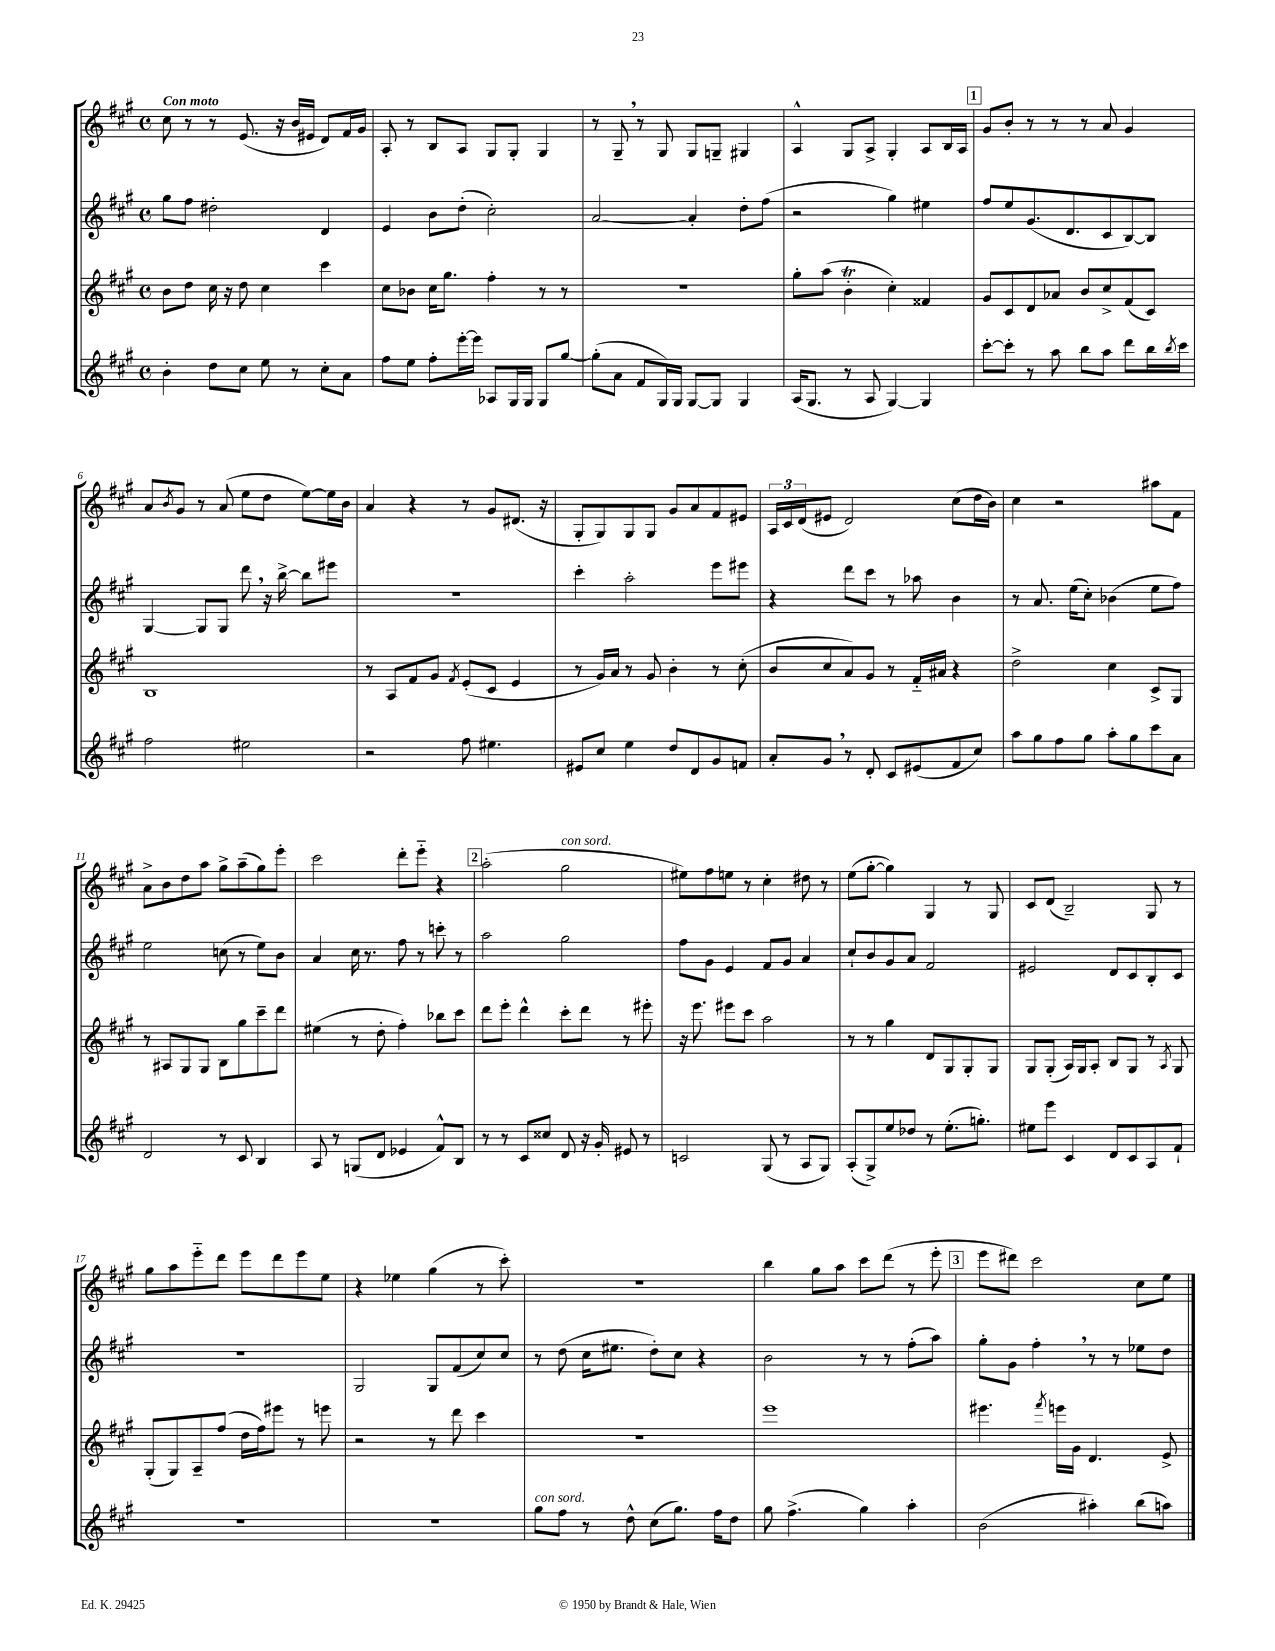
<<
\new StaffGroup <<
\new Staff = "s0" {
    \clef treble \key a \major \defaultTimeSignature \time 4/4 \tempo "Con moto"
    cis''8 r8 r8 e'8.( r16 b'16 eis'16 d'8) fis'16 gis'16 |
    a8-. r8 b8 a8 gis8 gis8-. gis4 |
    r8 gis8-- \breathe r8 gis8 gis8 g8-- gis4 |
    a4-^ gis8 a8-> gis4-. a8 b16 a16 |
    \mark \markup { \box "1" } gis'8 b'8-. r8 r8 r8 a'8 gis'4 |
    a'8 \acciaccatura { b'8 } gis'8 r8 a'8( e''8 d''8 e''8~) e''16 b'16 |
    a'4 r4 r8 gis'8 dis'8.( r16 |
    gis8-. gis8) gis8 gis8 gis'8 a'8 fis'8 eis'8 |
    \tuplet 3/2 { a16 cis'16 d'16( } eis'8 d'2) cis''8( d''16 b'16) |
    cis''4 r2 ais''8 fis'8 |
    a'8-> b'8 d''8 a''8 gis''8-> a''8--( gis''8) e'''8-. |
    cis'''2 d'''8-. e'''8-_ r4 |
    \mark \markup { \box "2" } a''2-.( gis''2^\markup { \italic "con sord." } |
    eis''8) fis''8 e''8 r8 cis''4-. dis''8 r8 |
    e''8( gis''8~-. gis''4) gis4 r8 gis8 |
    cis'8 d'8( b2--) gis8 r8 |
    gis''8 a''8 e'''8-_ d'''8 e'''8 d'''8 e'''8 e''8 |
    r4 ees''4 gis''4( r8 cis'''8-.) |
    R1 |
    b''4 gis''8 a''8 cis'''8 d'''8( r8 e'''8-. |
    \mark \markup { \box "3" } e'''8 dis'''8) cis'''2 cis''8 e''8 \bar "|." |
}
\new Staff = "s1" {
    \clef treble \key a \major \defaultTimeSignature \time 4/4
    gis''8 fis''8 dis''2-. d'4 |
    e'4 b'8 d''8-.( cis''2-.) |
    a'2~ a'4-. d''8-. fis''8( |
    r2 gis''4) eis''4 |
    \mark \markup { \box "1" } fis''8 e''8 gis'8.( d'8. cis'8 b8~) b8 |
    gis4~ gis8 gis8 d'''8 \breathe r16 b''16~-> b''8 eis'''8 |
    r1 |
    cis'''4-. a''2-. e'''8 eis'''8 |
    r4 d'''8 cis'''8 r8 aes''8 b'4 |
    r8 a'8. e''16( cis''8-.) bes'4( e''8 fis''8) |
    e''2 c''8( r8 e''8) b'8 |
    a'4 cis''16 r8. fis''8 r8 c'''8-. r8 |
    \mark \markup { \box "2" } a''2 gis''2 |
    fis''8 gis'8 e'4 fis'8 gis'8 a'4 |
    cis''8-! b'8 gis'8 a'8 fis'2 |
    eis'2 d'8 cis'8 b8-. cis'8 |
    R1 |
    gis2 gis8 fis'8( cis''8) cis''8 |
    r8 d''8( cis''16 eis''8. d''8-.) cis''8 r4 |
    b'2 r8 r8 fis''8-.( a''8) |
    \mark \markup { \box "3" } gis''8-. gis'8 fis''4-. \breathe r8 r8 ees''8 d''8 \bar "|." |
}
\new Staff = "s2" {
    \clef treble \key a \major \defaultTimeSignature \time 4/4
    b'8 d''8 cis''16 r16 d''8 cis''4 cis'''4 |
    cis''8 bes'8 cis''16 gis''8. fis''4-. r8 r8 |
    R1 |
    gis''8-. a''8( b'4-.\trill cis''4-.) fisis'4 |
    \mark \markup { \box "1" } gis'8 cis'8 d'8 aes'8 b'8 cis''8-> fis'8( cis'8) |
    b1 |
    r8 a8 fis'8 gis'8 \acciaccatura { fis'8 } e'8-.( cis'8 e'4 |
    r8 gis'16) a'16 r8 gis'8 b'4-. r8 cis''8-.( |
    b'8 cis''8 a'8) gis'8 r8 fis'16-_ ais'16 r4 |
    d''2-> cis''4 cis'8-> gis8 |
    r8 ais8 gis8 gis8 b8 gis''8 cis'''8-- d'''8 |
    eis''4( r8 d''8-. fis''4-.) bes''8 cis'''8 |
    \mark \markup { \box "2" } d'''8 e'''8-. d'''4-^ cis'''8-. d'''8 r8 eis'''8-. |
    r16 e'''8. eis'''8 cis'''8 a''2 |
    r8 r8 gis''4 d'8 gis8 gis8-. gis8 |
    gis8 gis8-.( a16) gis16 a8-. b8 gis8 r8 \acciaccatura { a8 } gis8 |
    gis8-.( gis8) a8-- fis''8( d''16 fis''16) eis'''8 r8 e'''8 |
    r2 r8 d'''8 cis'''4 |
    R1 |
    e'''1 |
    \mark \markup { \box "3" } eis'''4. \acciaccatura { fis'''8 } e'''16 gis'16 d'4. e'8-> \bar "|." |
}
\new Staff = "s3" {
    \clef treble \key a \major \defaultTimeSignature \time 4/4
    b'4-. d''8 cis''8 e''8 r8 cis''8-. a'8 |
    fis''8 e''8 fis''8-. e'''16~-. e'''16 aes8 gis16 gis16 gis8 gis''8~ |
    gis''8-.( a'8 fis'8 gis16) gis16 gis8~ gis8 gis4 |
    a16( gis8. r8 a8 gis4~) gis4 |
    \mark \markup { \box "1" } cis'''8~-. cis'''8-. r8 a''8 b''8 a''8 d'''8 b''16 \acciaccatura { b''8 } cis'''16 |
    fis''2 eis''2 |
    r2 fis''8 eis''4. |
    eis'8 cis''8 e''4 d''8 d'8 gis'8 f'8 |
    a'8-. gis'8 \breathe r8 d'8-. cis'8 eis'8( fis'8 cis''8) |
    a''8 gis''8 fis''8 gis''8 a''8-. gis''8 cis'''8 a'8 |
    d'2 r8 cis'8 b4 |
    a8 r8 g8( d'8 ees'4 fis'8-^) b8 |
    \mark \markup { \box "2" } r8 r8 cis'8 cisis''8 d'8 r16 gis'16-. eis'8 r8 |
    c'2 gis8( r8 a8 gis8) |
    a8-.( gis8->) e''8 des''8 r8 e''8.-.( g''8.-.) |
    eis''8 e'''8 cis'4 d'8 cis'8 a8 fis'8-! |
    R1 |
    R1 |
    gis''8^\markup { \italic "con sord." } fis''8 r8 d''8-^ cis''8( gis''8.) fis''16 d''8 |
    gis''8 fis''4.->( gis''4) a''4-. |
    \mark \markup { \box "3" } b'2( ais''4-.) b''8( a''8) \bar "|." |
}
>>
>>
